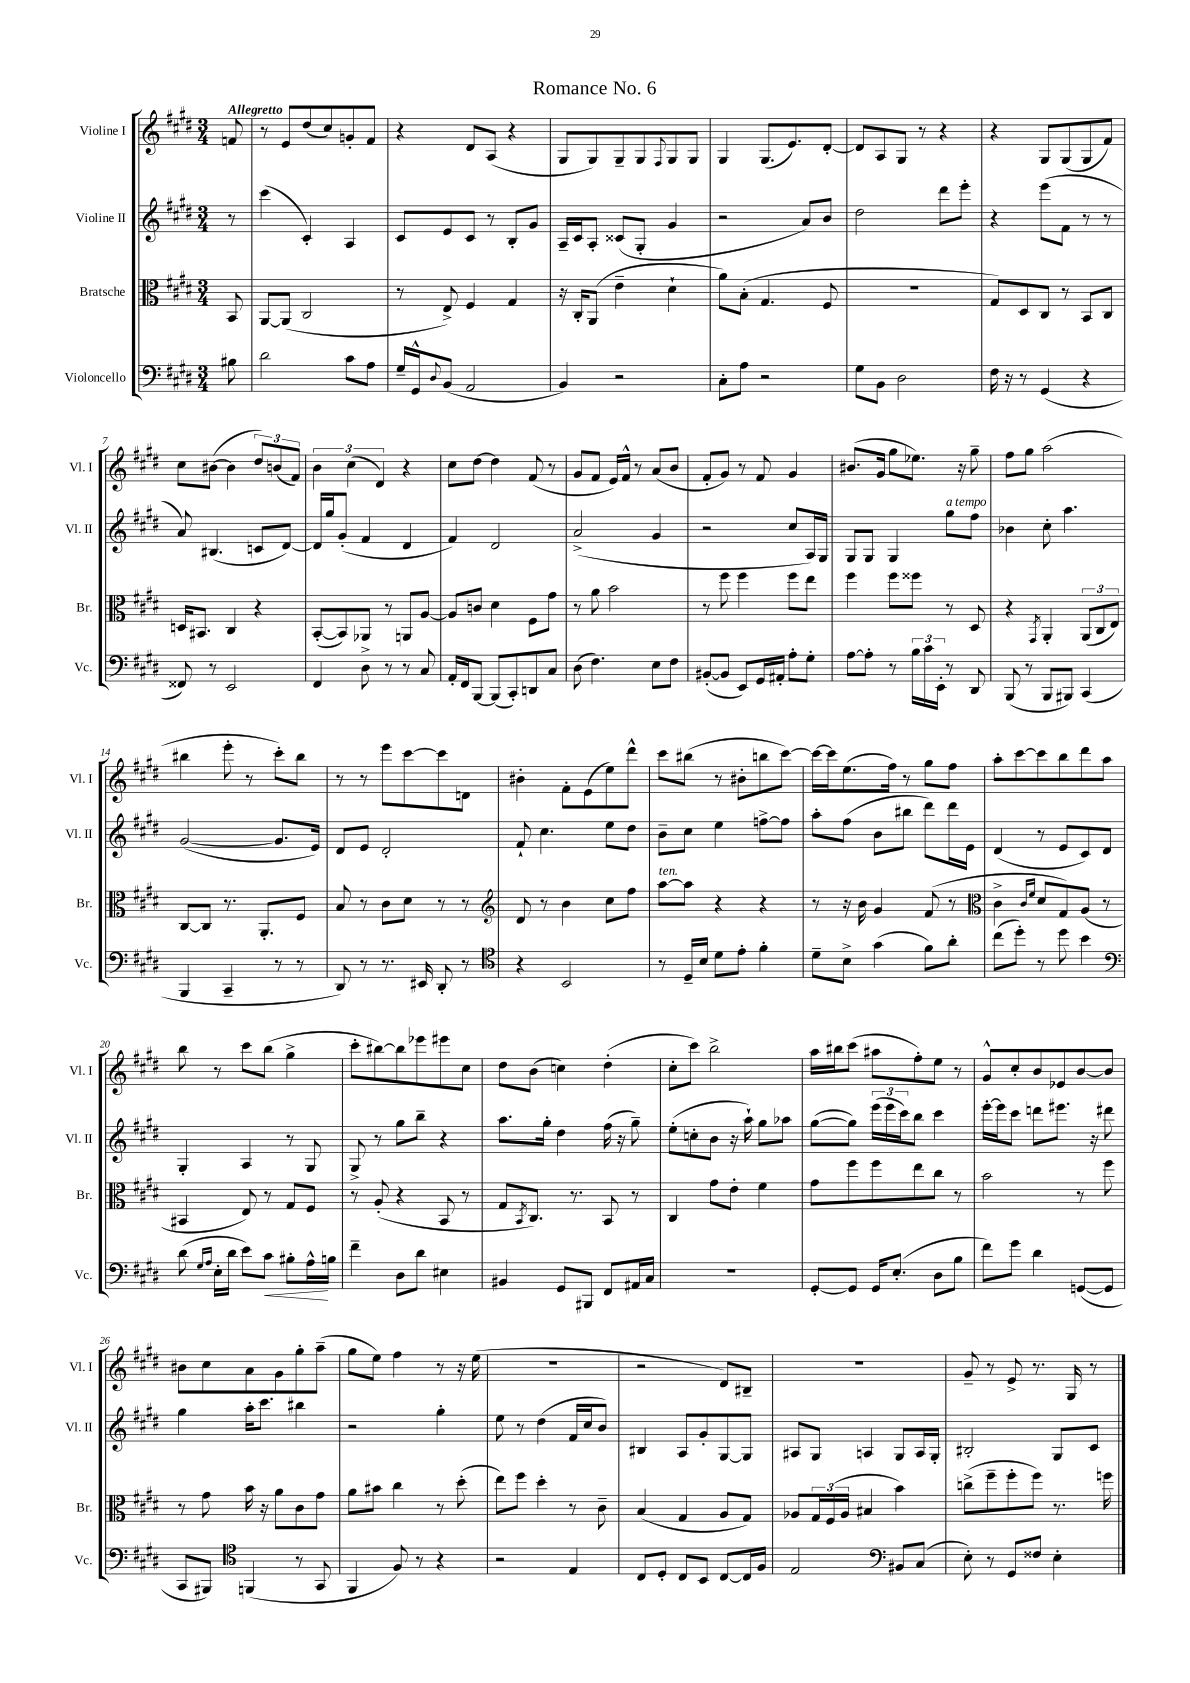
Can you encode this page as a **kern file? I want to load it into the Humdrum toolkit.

**kern	**dynam	**kern	**kern	**kern
*part4	*part4	*part3	*part2	*part1
*staff4	*staff4	*staff3	*staff2	*staff1
*I"Violoncello	*	*I"Bratsche	*I"Violine II	*I"Violine I
*I'Vc.	*	*I'Br.	*I'Vl. II	*I'Vl. I
*clefF4	*	*clefC3	*clefG2	*clefG2
*k[f#c#g#d#]	*	*k[f#c#g#d#]	*k[f#c#g#d#]	*k[f#c#g#d#]
*M3/4	*	*M3/4	*M3/4	*M3/4
=	=	=	=	=
!	!	!	!	!LO:TX:a:B:t=Allegretto
8B#X\	.	8BB/	8r	8fn/
=1	=1	=1	=1	=1
2d#\	.	[8AA/L	(4ccc#\	8r
.	.	(8AA/J]	.	8e/L
.	.	2C#/	4c#'/)	(8dd#/
.	.	.	.	8cc#/)
8c#\L	.	.	4A/	8gn'/
8A\J	.	.	.	8f#/J
=2	=2	=2	=2	=2
16G#~/LL	.	8r	8c#/L	4r
16GG#^^/J	.	.	.	.
8qqD#/	.	.	.	.
(8BB/J	.	8E^/)	8e/	.
2AA/	.	4F#/	8c#/J	8d#/L
.	.	.	8r	(8A/J
.	.	4G#/	8B'/L	4r
.	.	.	8g#/J	.
=3	=3	=3	=3	=3
4BB/)	.	16r	16A~/LL	8G#/L
.	.	16C#'/KL	16c#/J	.
.	.	(8AA/J	8A'/J	8G#/)
2r	.	4e~\	(8c##X/L	8G#~/
.	.	.	8G#'/J	8G#/
.	.	.	.	8qqF#/
.	.	4d#`\	4g#/	8G#/
.	.	.	.	8G#/J
=4	=4	=4	=4	=4
8C#'\L	.	8a\L)	2r	4G#/
8A\J	.	(8B'\J	.	.
2r	.	4.G#/	.	(8.G#/L
.	.	.	.	8.e/)
.	.	.	8a/L)	.
.	.	8F#/	8b/J	[8d#'/J
=5	=5	=5	=5	=5
8G#\L	.	2.r	2dd#\	8d#/L]
8BB\J	.	.	.	8A/
2D#\	.	.	.	8G#/J
.	.	.	.	8r
.	.	.	8ddd#\L	4r
.	.	.	8eee'\J	.
=6	=6	=6	=6	=6
16F#\	.	8G#/L)	4r	4r
16r	.	.	.	.
8r	.	8D#/	.	.
(4GG#/	.	8C#/J	(8eee\L	8G#/L
.	.	8r	8f#\J	(8G#/
4r	.	8BB/L	8r	8G#/
.	.	8C#/J	8r	8f#/J)
!!LO:LB:g=z
=7	=7	=7	=7	=7
8FF##X/)	.	16Dn/KL	8a/)	8cc#\L
.	.	8.BB#X/J	.	.
8r	.	.	(4.B#X/	([8b#X\J
2EE/	.	4C#/	.	4b#\]
.	.	4r	8cn/L	12dd#/L)
.	.	.	.	(12bn/
.	.	.	[8d#/J)	.
.	.	.	.	12f#/J)
=8	=8	=8	=8	=8
4FF#/	.	([8BB'/L	16d#/LL]	6b\
.	.	.	16gg#/J	.
.	.	8BB/])	(8g#'/J	.
.	.	.	.	(6cc#\
8D#^\	.	8AA-X/J	4f#/	.
.	.	.	.	6d#/)
8r	.	8r	.	.
8r	.	8AAn/L	4d#/	4r
8C#/	.	[8A/J	.	.
=9	=9	=9	=9	=9
16AA'/LL	.	8A/L]	4f#/)	8cc#\L
16FF#/J	.	.	.	.
[8BBB/J	.	8cn/J	.	[8dd#\J
(8BBB/L]	.	4d#\	2d#/	4dd#\]
8CC#'/)	.	.	.	.
8DDn/	.	8F#\L	.	(8f#/
8C#/J	.	8g#\J	.	8r
=10	=10	=10	=10	=10
(8D#\	.	8r	(2a^/	8g#/L
4.F#\)	.	8a\	.	8f#/J
.	.	2b\	.	16e/LL)
.	.	.	.	16f#^^/JJ
.	.	.	.	8r
8E\L	.	.	4g#/	(8a/L
8F#\J	.	.	.	8b/J
=11	=11	=11	=11	=11
([8BB#X'/L	.	8r	2r	8f#'/L
8BB#/J]	.	8ff#\	.	8g#/J)
8EE/L)	.	4ff#\	.	8r
16GG#/L	.	.	.	8f#/
16AA#X'/JJ	.	.	.	.
8A'\L	.	8ff#\L	8cc#/L	4g#/
8G#'\J	.	8ee\J	16A/L)	.
.	.	.	16G#/JJ	.
=12	=12	=12	=12	=12
[8A\L	.	4ff#\	8G#/L	(8.b#X/L
8A'\J]	.	.	8G#/J	.
.	.	.	.	16g#/Jk
8r	.	8ff#\L	4G#/	8gg#\L
24B\LL	.	8ff##X\J	.	8.ee-X\J)
24c#\	.	.	.	.
24EE'\JJ	.	.	.	.
!	!	!	!LO:TX:a:i:t=a tempo	!
8r	.	8r	8gg#\L	.
.	.	.	.	16r
8DD#/	.	8D#/	8ff#\J	8gg#~\
=13	=13	=13	=13	=13
(8BBB/	.	4r	4b-X\	8ff#\L
8r	.	.	.	8gg#\J
.	.	8qGG#/	.	.
8BBB/L	.	4AA'/	8cc#'\	(2aa\
8BBB#X/J)	.	.	4.aa\	.
(4CC#/	.	(12AA/L	.	.
.	.	12C#/	.	.
.	.	12E/J)	.	.
!!LO:LB:g=z
=14	=14	=14	=14	=14
4BBB/	.	[8C#/L	([2g#/	4bb#X\
.	.	8C#/J]	.	.
4CC#~/	.	8.r	.	8eee'\
.	.	.	.	8r
.	.	8.AA'/L	.	.
8r	.	.	8.g#/L]	8ccc#'\L)
8r	.	8F#/J	.	8bb#\J
.	.	.	16e/Jk)	.
=15	=15	=15	=15	=15
8DD#/)	.	8B/	8d#/L	8r
8r	.	8r	8e/J	8r
8.r	.	8c#\L	2d#'/	8eee\L
.	.	8d#\J	.	[8ccc#\
16EE#X/	.	.	.	.
8DD#'/	.	8r	.	8ccc#\]
8r	.	8r	.	8dn\J
=16	=16	=16	=16	=16
*clefC4	*	*clefG2	*	*
4r	.	8d#/	8f#`/	4b#X'\
.	.	8r	4.cc#\	.
2BB/	.	4b\	.	8f#'\L
.	.	.	.	(8e\
.	.	8cc#\L	8ee\L	8ee\)
.	.	8ff#\J	8dd#\J	8ddd#^^\J
=17	=17	=17	=17	=17
!	!	!LO:TX:a:i:t=ten.	!	!
8r	.	[8aa\L	8b~\L	8ccc#\L
16D#~/LL	.	8aa\J]	8cc#\J	(8bb#X\J
16B/JJ	.	.	.	.
8d#\L	.	4r	4ee\	8r
8e'\J	.	.	.	8b#X'\L
4f#'\	.	4r	[8ffn^\L	8bbn\
.	.	.	8ff\J]	[8ccc#\J)
=18	=18	=18	=18	=18
8d#~\L	.	8r	8aa'\L	16ccc#\LL_
.	.	.	.	16ccc#\J]
8B^\J	.	16r	(8ff#\J	(8.ee\
.	.	16b\	.	.
(4g#\	.	4g#/	8b\L	.
.	.	.	.	16ff#\Jk)
.	.	.	8bb#X\J	8r
8f#\L)	.	(8f#/	8ddd#\L)	8gg#\L
8a'\J	.	8r	16ddd#\L	8ff#\J
.	.	.	16e\JJ	.
=19	=19	=19	=19	=19
*	*	*clefC3	*	*
(8cc#\L	.	4c#^\	(4d#/	8aa'\L
8dd#'\J)	.	.	.	[8ccc#\
.	.	16qqc#/LL	.	.
.	.	16qqf#/JJ	.	.
8r	.	8d#/L	8r	8ccc#\]
8dd#\	.	8G#/)	8e/L	8bb\
4b\	.	(8A/J	8c#/)	8ddd#\
.	.	8r	8d#/J	8aa\J
!!LO:LB:g=z
=20	=20	=20	=20	=20
*clefF4	*	*	*	*
(8d#\	.	4BB#X/	4G#'/	8bb\
16qqG#/LL	.	.	.	.
16qqA/JJ	.	.	.	.
16E'\LL	.	.	.	8r
16d#\JJ	.	.	.	.
8e\L)	.	8E/)	4A/	8ccc#\L
!	!LO:HP:b	!	!	!
8c#\J	<	8r	.	(8bb\J
8B#X'\L	.	8G#/L	8r	4gg#^\
16A^^\L	.	8F#/J	8G#/	.
16Bn\JJ	[	.	.	.
=21	=21	=21	=21	=21
4f#~\	.	8r	8G#^/	8ccc#'\L
.	.	(8A'/	8r	[8bb#X\)
8D#\L	.	4r	8gg#\L	8bb#\]
8d#\J	.	.	8bb~\J	8eee-X\
4E#X\	.	8BB/	4r	8eee#X\
.	.	8r	.	8cc#\J
=22	=22	=22	=22	=22
4BB#X/	.	8G#/L	8.aa\L	8dd#\L
.	.	8qBB/	.	.
.	.	8.C#/J)	.	(8b\J
.	.	.	16gg#'\Jk	.
8GG#/L	.	.	4dd#\	4ccn\)
.	.	8.r	.	.
8BBB#X/J	.	.	.	.
8FF#/L	.	8BB/	(16ff#\	(4dd#'\
.	.	.	16r	.
16AA#X/L	.	8r	8gg#~\)	.
16C#/JJ	.	.	.	.
=23	=23	=23	=23	=23
2.r	.	4C#/	(8ee'\L	8cc#'\L
.	.	.	8ccn'\	8ccc#\J)
.	.	8g#\L	8b\J	2bb^\
.	.	8e'\J	16r	.
.	.	.	16aa`\)	.
.	.	4f#\	8gg#\L	.
.	.	.	8aa-X\J	.
=24	=24	=24	=24	=24
[8GG#'/L	.	8g#\L	([8gg#\L	16aa\LL
.	.	.	.	16bb#X\J
8GG#/J]	.	8ff#\	8gg#\J])	(8ccc#\J
16GG#/KL	.	8ff#\	(24eee\LL	8aa#X\L
.	.	.	24eee\	.
(8.E'/J	.	.	.	.
.	.	.	24ccc#\J)	.
.	.	8ee\	8bb\J	8ff#'\)
8D#\L	.	8cc#\J	4ccc#\	8ee\J
8B\J	.	8r	.	8r
=25	=25	=25	=25	=25
8f#\L)	.	2b\	[16eee'\LL	8g#^^/L
.	.	.	16eee\J]	.
8g#\J	.	.	8ccc#\J	8cc#'/
4d#\	.	.	8dddn\L	8b/
.	.	.	8.eee#X\J	8e-X/
([8GGn/L	.	8r	.	[8b/
.	.	.	16r	.
8GG/J]	.	8ff#\	8ddd#X\	8b/J]
!!LO:LB:g=z
=26	=26	=26	=26	=26
8CC#/L	.	8r	4gg#\	8b#X\L
8BBB#X/J)	.	8g#\	.	8cc#\
*clefC4	*	*	*	*
(4FFn/	.	16b\	16aa'\KL	8a\
.	.	16r	8.ccc#\J	.
.	.	8a\L	.	8g#\
8r	.	8c#\	4bb#X\	8gg#'\
8GG#/	.	8g#\J	.	(8aa~\J
=27	=27	=27	=27	=27
4FF#/	.	8a\L	2r	8gg#\L
.	.	8b#X\J	.	8ee\J)
8F#/)	.	4cc#\	.	4ff#\
8r	.	.	.	.
4r	.	8r	4gg#'\	8r
.	.	(8dd#'\	.	16r
.	.	.	.	(16ee\
=28	=28	=28	=28	=28
2r	.	8ee\L)	8ee\	2.r
.	.	8ff#\J	8r	.
.	.	4dd#'\	(4dd#\	.
4E/	.	8r	16f#/LL	.
.	.	.	16cc#/J	.
.	.	8c#~\	8b/J)	.
=29	=29	=29	=29	=29
8C#/L	.	(4B/	4B#X/	2r
8D#'/J	.	.	.	.
8C#/L	.	4G#/	8A/L	.
8BB/J	.	.	8g#'/	.
[8C#/L	.	8A/L	[8G#/	8d#/L)
16C#/L]	.	8G#/J)	8G#/J]	8B#X~/J
16F#/JJ	.	.	.	.
=30	=30	=30	=30	=30
2E/	.	8A-X/L	8A#X/L	2.r
.	.	24G#/L	8G#/J	.
.	.	(24F#/	.	.
.	.	24A-/JJ	.	.
.	.	4B#X/	4An/	.
*clefF4	*	*	*	*
8BB#X/L	.	4b\)	8G#/L	.
(8C#/J	.	.	16A/L	.
.	.	.	16G#'/JJ	.
=31	=31	=31	=31	=31
8E'\)	.	(8ccn^\L	2B#X'/	8g#~/
8r	.	8ff#~\	.	8r
8GG#/L	.	8ff#'\	.	8e^/
8F##X/J	.	8ff#\J)	.	8.r
4E'\	.	8.r	8G#/L	.
.	.	.	.	16G#/
.	.	.	8c#/J	8r
.	.	16ffn\	.	.
==	==	==	==	==
*-	*-	*-	*-	*-
